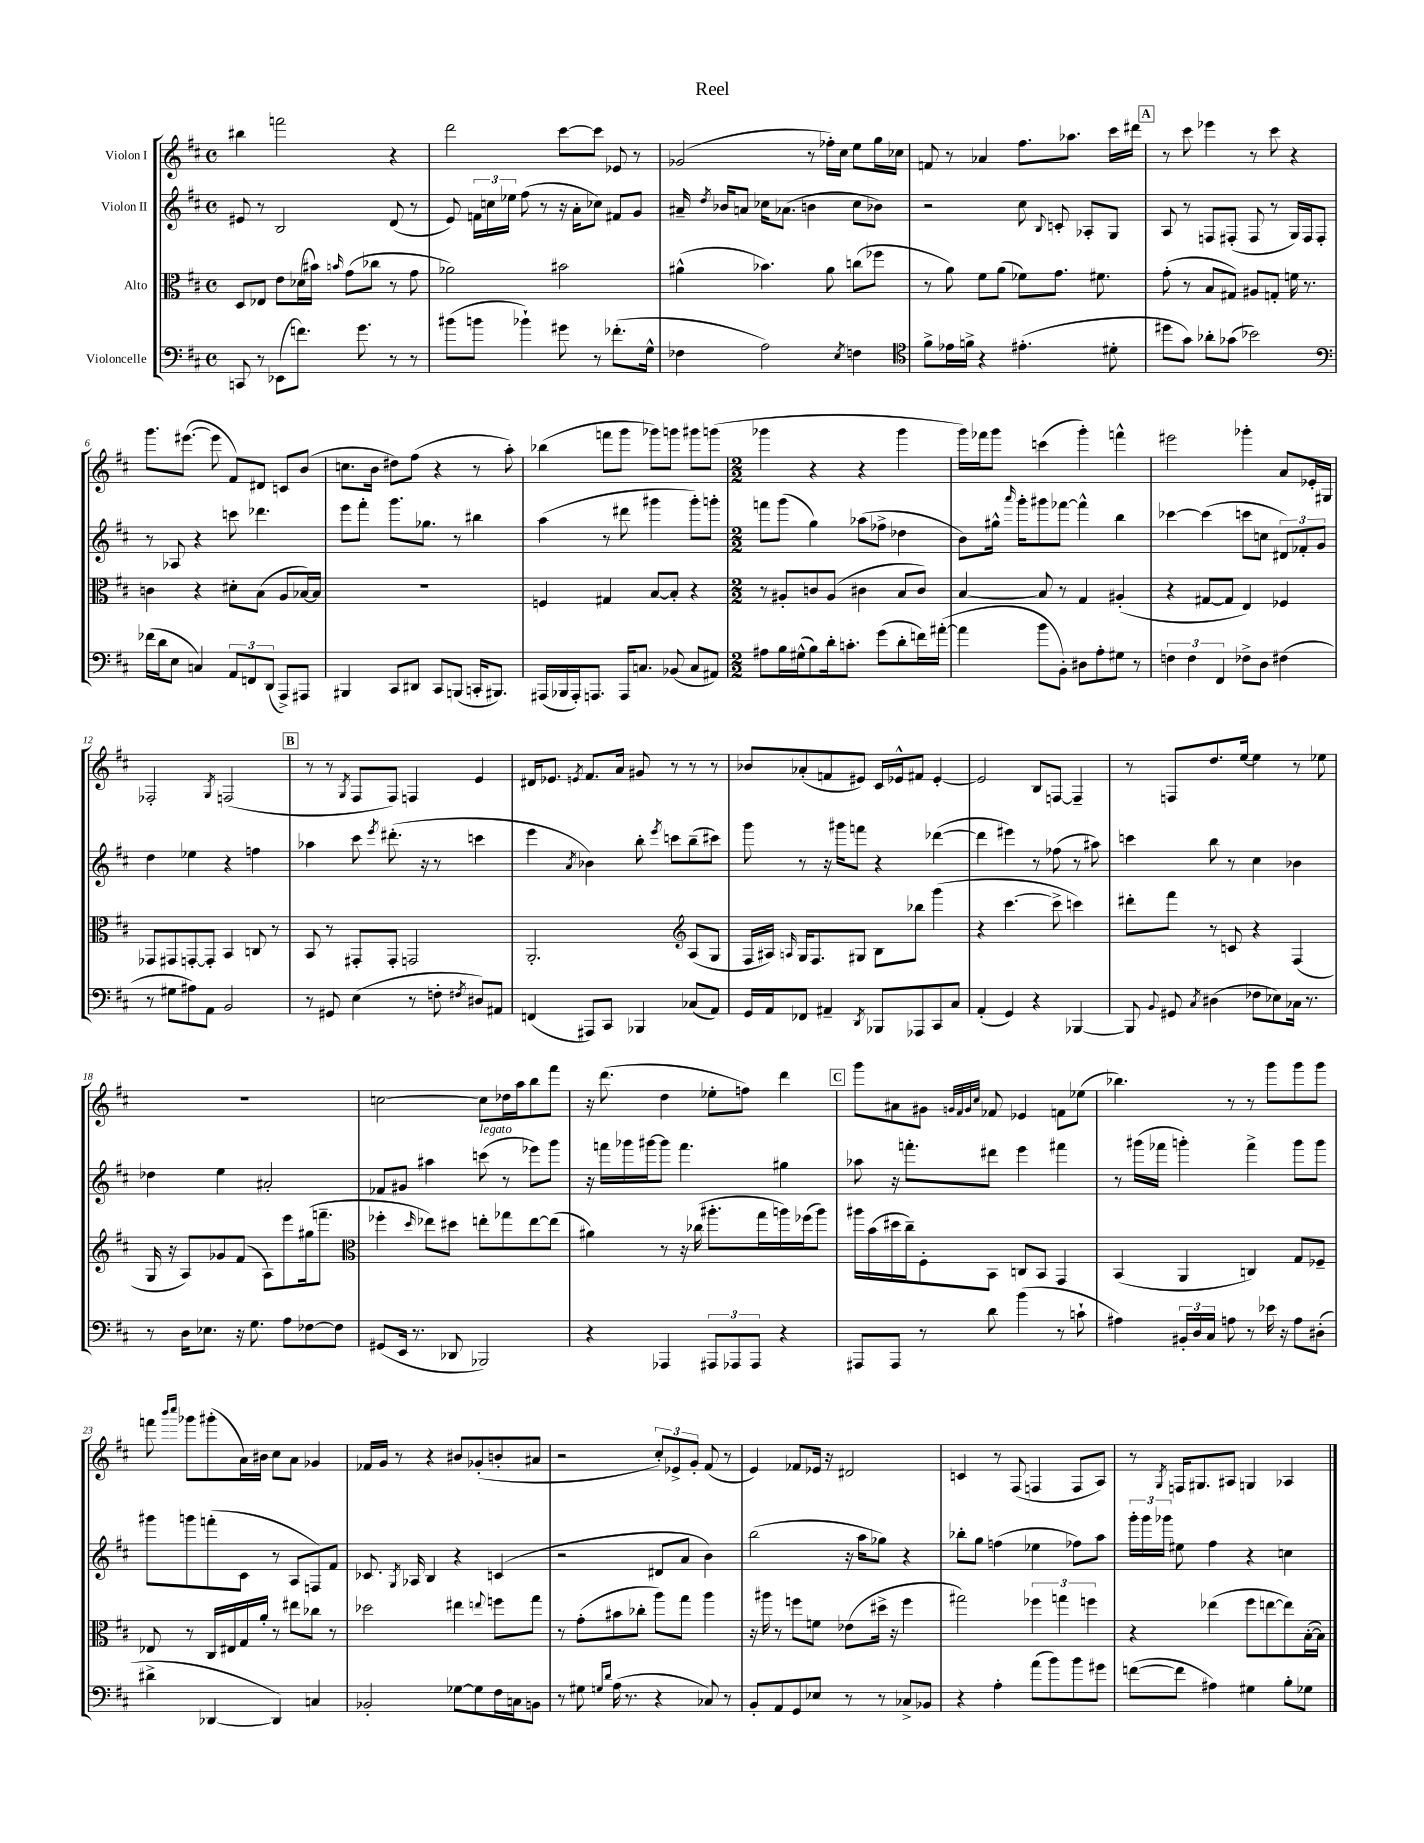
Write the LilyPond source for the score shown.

\header { title = "Reel" }
<<
\new StaffGroup <<
\new Staff = "s0" \with { instrumentName = "Violon I" } {
    \clef treble \key d \major \defaultTimeSignature \time 4/4
    \autoBeamOff bis''4 f'''2 r4 |
    d'''2 cis'''8[~ cis'''8] ees'8 r8 |
    ges'2( r8 fes''16[-.) cis''16] e''8[ g''16 ces''16] |
    f'8 r8 aes'4 fis''8.[ aes''8.] cis'''16[ dis'''16] |
    \mark \markup { \box "A" } r8 cis'''8 ees'''4 r8 cis'''8 r4 |
    g'''8.[ eis'''8.]~( eis'''8 fis'8[) dis'8] c'8[ b'8]( |
    c''8.[ b'16] dis''8[) fis''8]( r4 r8 a''8-.) |
    bes''4( f'''8[ g'''8] ges'''8[) g'''8] gis'''8[ g'''8]( |
    \numericTimeSignature \time 2/2 ges'''4 r4 r4 ges'''4 |
    g'''16[) fes'''16 g'''8] c'''4( g'''4-.) f'''4-^ |
    eis'''2 ges'''4-. a'8[ ees'16-. gis16] |
    fes2-. \acciaccatura { g8 } f2( |
    \mark \markup { \box "B" } r8 r8 \acciaccatura { g8 } fis8[ fis8]) f4 e'4 |
    dis'16[ ees'8.] \acciaccatura { e'8 } fis'8.[ a'16] gis'8 r8 r8 r8 |
    bes'8[ aes'8-.( f'8 eis'8]) cis'16[ ees'16-^ fis'8] ees'4~-. |
    ees'2 b8[ f8]~ f4-- |
    r8 f8[ d''8. e''16]~ e''4 r8 ees''8 |
    R1 |
    c''2~ c''8[ des''16 a''16 b''8 fis'''8] |
    r16 d'''8.( d''4 ees''8[-. f''8]) d'''4 |
    \mark \markup { \box "C" } g'''8[ ais'8 gis'8] \grace { g'32[ fis'32 g'32 cis''32] } fes'8 ees'4 f'8[ ees''8]( |
    bes''4.) r8 r8 g'''8[ g'''8 g'''8] |
    f'''8 \grace { b'''16[ cis''''16] } ges'''8[ gis'''8-.( a'16) bis'16] cis''8[ a'8] ges'4 |
    fes'16[ g'16] r8 r4 bis'8[ ges'8-.( b'8-. ais'8] |
    r2 \tuplet 3/2 { cis''8[-.) ees'8-> g'8]-. } fis'8( r8 |
    e'4) fes'8[ ees'16] r16 dis'2 |
    c'4 r8 fis8( f4 f8[ a8]) |
    r8 \acciaccatura { g8 } f16[ gis8. ais8] g4 aes4 \bar "|." |
}
\new Staff = "s1" \with { instrumentName = "Violon II" } {
    \clef treble \key d \major \defaultTimeSignature \time 4/4
    \autoBeamOff eis'8 r8 b2 d'8( r8 |
    e'8) \tuplet 3/2 { f'16[ c''16 ees''16] } fis''8( r8 r16 a'16[-. ces''8]) fis'8[ g'8] |
    ais'16-- \acciaccatura { d''8 } bes'16[ a'8] ces''16[ aes'8.]( b'4 ces''8[ bes'8]) |
    r2 cis''8 \appoggiatura { b8 } c'8-. aes8[-. g8] |
    \mark \markup { \box "A" } a8 r8 f8[ fis8]-.( fis8 r8 g16[) fis16 fis8]-. |
    r8 aes8 r4 c'''8 des'''4. |
    e'''8[ fis'''8]-. g'''8.[ ges''8.] r8 bis''4 |
    a''4( r8 dis'''8 gis'''4 gis'''8[-.) g'''8]-. |
    \numericTimeSignature \time 2/2 f'''8[ g'''8]( g''4) aes''8[( fes''8]-> des''4 |
    b'8[) gis''16]-^ \grace { a'''16 } g'''16[-. gis'''8 fes'''8]~ fes'''4-^ b''4 |
    ces'''4~ ces'''4( c'''8[ c''8] \tuplet 3/2 { dis'8[) fes'8-. g'8] } |
    d''4 ees''4 r4 f''4 |
    \mark \markup { \box "B" } aes''4 cis'''8 \acciaccatura { e'''8 } dis'''8.-.( r16 r8 c'''4 |
    e'''4 \acciaccatura { a'8 } bes'4) b''8-. \acciaccatura { e'''8 } c'''8[ b''8--( cis'''8]) |
    g'''8 r8 r16 gis'''16[ f'''8] r4 des'''4~( |
    des'''4 eis'''4) r8 fes''8( r8 ais''8) |
    c'''4 b''8 r8 cis''4 bes'4 |
    des''4 e''4 ais'2-. |
    fes'8[ gis'8] ais''4 c'''8^\markup { \italic "legato" }( r8 ees'''8[) g'''8] |
    r16 f'''16[ ges'''16 gis'''16~ gis'''8] f'''4. gis''4 |
    \mark \markup { \box "C" } aes''8 r16 f'''8.[-. dis'''8] e'''4 fis'''4 |
    r8 gis'''16[( fes'''16] g'''4-.) fes'''4-> g'''8[ g'''8] |
    gis'''8[ g'''8 f'''8-.( cis'8] r8 a8[ f8) fis'8] |
    ces'8. \acciaccatura { g8 } aes16 b4 r4 c'4( |
    r2 dis'8[ a'8] b'4) |
    b''2( r16 a''16[ ges''8]) r4 |
    bes''8[-. g''8] f''4( ees''4 fes''8[) a''8] |
    \tuplet 3/2 { g'''16[-. g'''16 ges'''16] } eis''8 fis''4 r4 c''4 \bar "|." |
}
\new Staff = "s2" \with { instrumentName = "Alto" } {
    \clef alto \key d \major \defaultTimeSignature \time 4/4
    \autoBeamOff d8[ ees8] e'8[ des'16( bis'16]) \grace { b'16 } g'8[( ces''8] r8 g'8 |
    aes'2) bis'2 |
    ais'4-^( bes'4.) ais'8 c''8[( fes''8] |
    r8 a'8) fis'8[ a'8]( fes'8[) g'8.] fis'8. |
    \mark \markup { \box "A" } g'8-.( r8 b8[ gis8]) ais8[ g8]-. f'16 r8. |
    c'4 r4 dis'8[-. b8]( a8[ bes16~) bes16] |
    R1 |
    f4 gis4 b8[~ b8]-. r4 |
    \numericTimeSignature \time 2/2 r8 ais8[-. c'8 ais8]( cis'4 b8[ cis'8]) |
    b4~ b8 r8 g4 ais4-.( |
    r4 gis8[~ gis8] e4) fes4 |
    ges,8[ gis,8 g,8~-. g,8]-. b,4 c8 r8 |
    \mark \markup { \box "B" } b,8 r8 gis,8[-. gis,8]-. g,2 |
    a,2.-. \clef treble a8[( g8] |
    fis16[ ais16]) \grace { a16 } g16[ fis8. gis8] b8[ bes''8] g'''4( |
    r4 cis'''4.~ cis'''8-> c'''4) |
    dis'''8[-. fis'''8] r8 c'8 r4 fis4( |
    g16 r16 a8[) ges'8 fis'8]( a8[) e'''8 gis''16( f'''8.]-- |
    \clef alto fes''4-. \grace { d''16 } ees''8[) dis''8] e''8[-. ges''8 e''8~ e''8]( |
    ais'4) r8 r16 ces''16( ais''8.[-. g''16 a''16) fes''16( a''8]) |
    \mark \markup { \box "C" } ais''16[ b'16( dis''16 cis''16--) fis8-. b,8] c8[ b,8] g,4 |
    b,4( a,4 c4) g8[ fes8]-- |
    ees8 r8 cis16[ eis16 g16 a'16]-. r8 eis''8[ ces''8] r8 |
    des''2 eis''4 \appoggiatura { e''8 } f''8[ g''8] |
    r8 g'8[-.( bis'8 ces''8]-. a''8[) g''8] a''4 |
    r16 ais''16 r8 f''8[ f'8] ees'8[( dis''16]-> r16 f''4 |
    gis''2) \tuplet 3/2 { fes''4 g''4 f''4 } |
    r4 ees''4( fis''8[ e''8~ e''8) b16~-.( b16]) \bar "|." |
}
\new Staff = "s3" \with { instrumentName = "Violoncelle" } {
    \clef bass \key d \major \defaultTimeSignature \time 4/4
    \autoBeamOff c,8 r8 ees,8[( f'8.]) g'8. r8 r8 |
    bis'8[( b'8] bes'4-!) gis'8 r8 fes'8.[-.( g16]-^ |
    fes4 a2) \acciaccatura { e8 } f4 |
    \clef tenor fis'8[-> ees'16 f'16]-> r4 eis'4.-.( dis'8-. |
    \mark \markup { \box "A" } dis''8[ g'8]) aes'8[-. ges'8]( bes'2) |
    \clef bass fes'16[( d'16 e8] c4) \tuplet 3/2 { a,8[ f,8 d,8]( } a,,8[->) ais,,8] |
    bis,,4 cis,8[ dis,8] cis,8[ b,,8]( c,16[-. bis,,8.]) |
    ais,,16[( bes,,16 ais,,16-.) a,,8.] a,,16[ c8.] bes,8( c8[ ais,8]) |
    \numericTimeSignature \time 2/2 ais8[ b16 gis16-^( b8) d'16-. c'8.]-. g'8[( d'8-. f'16) ais'16]~-.( |
    ais'4 b'8[ b,8]-.) dis8[ a8-. gis8] r8 |
    \tuplet 3/2 { f4 f4 fis,4 } fes8[-> d8] fis4( |
    r8 gis8[ ais8) a,8] b,2 |
    \mark \markup { \box "B" } r8 gis,8 e4( r8 f8-. \acciaccatura { fis8 } dis8[) ais,8] |
    f,4( ais,,8[) cis,8] bes,,4 ces8[( a,8]) |
    g,16[ a,16 fes,8] ais,4-- \acciaccatura { d,8 } bes,,8[ aes,,8 cis,8 cis8] |
    a,4-.( g,4) r4 bes,,4~ |
    bes,,8 \appoggiatura { b,8 } gis,8 \acciaccatura { cis8 } dis4( fes8[ ees8) ces16] r8. |
    r8 d16[ ees8.] r16 g8. a8[ fes8~ fes8] |
    gis,8[( e,16] r8. des,8 bes,,2) |
    r4 aes,,4 \tuplet 3/2 { ais,,8[ aes,,8 aes,,8] } r4 |
    \mark \markup { \box "C" } ais,,8[ ais,,8] r8 d'8 b'4( r8 c'8-! |
    ais4) \tuplet 3/2 { bis,16[-. d16 cis16] } a8 r8 ees'16 r16 a8[ dis8]-.( |
    dis'4-> des,4~ des,4) c4 |
    bes,2-. ges8[~ ges8 fis16 c16 b,8] |
    r8 gis8 \grace { g16[ d'16] } a16( r8. r4 ces8) r8 |
    b,8[-. a,8 g,8 ees8] r8 r8 ces8[-> bes,8] |
    r4 a4-. a'8[( b'8) b'8 gis'8] |
    f'8[~( f'8] ais4) gis4 b8[-. ges8] \bar "|." |
}
>>
>>
